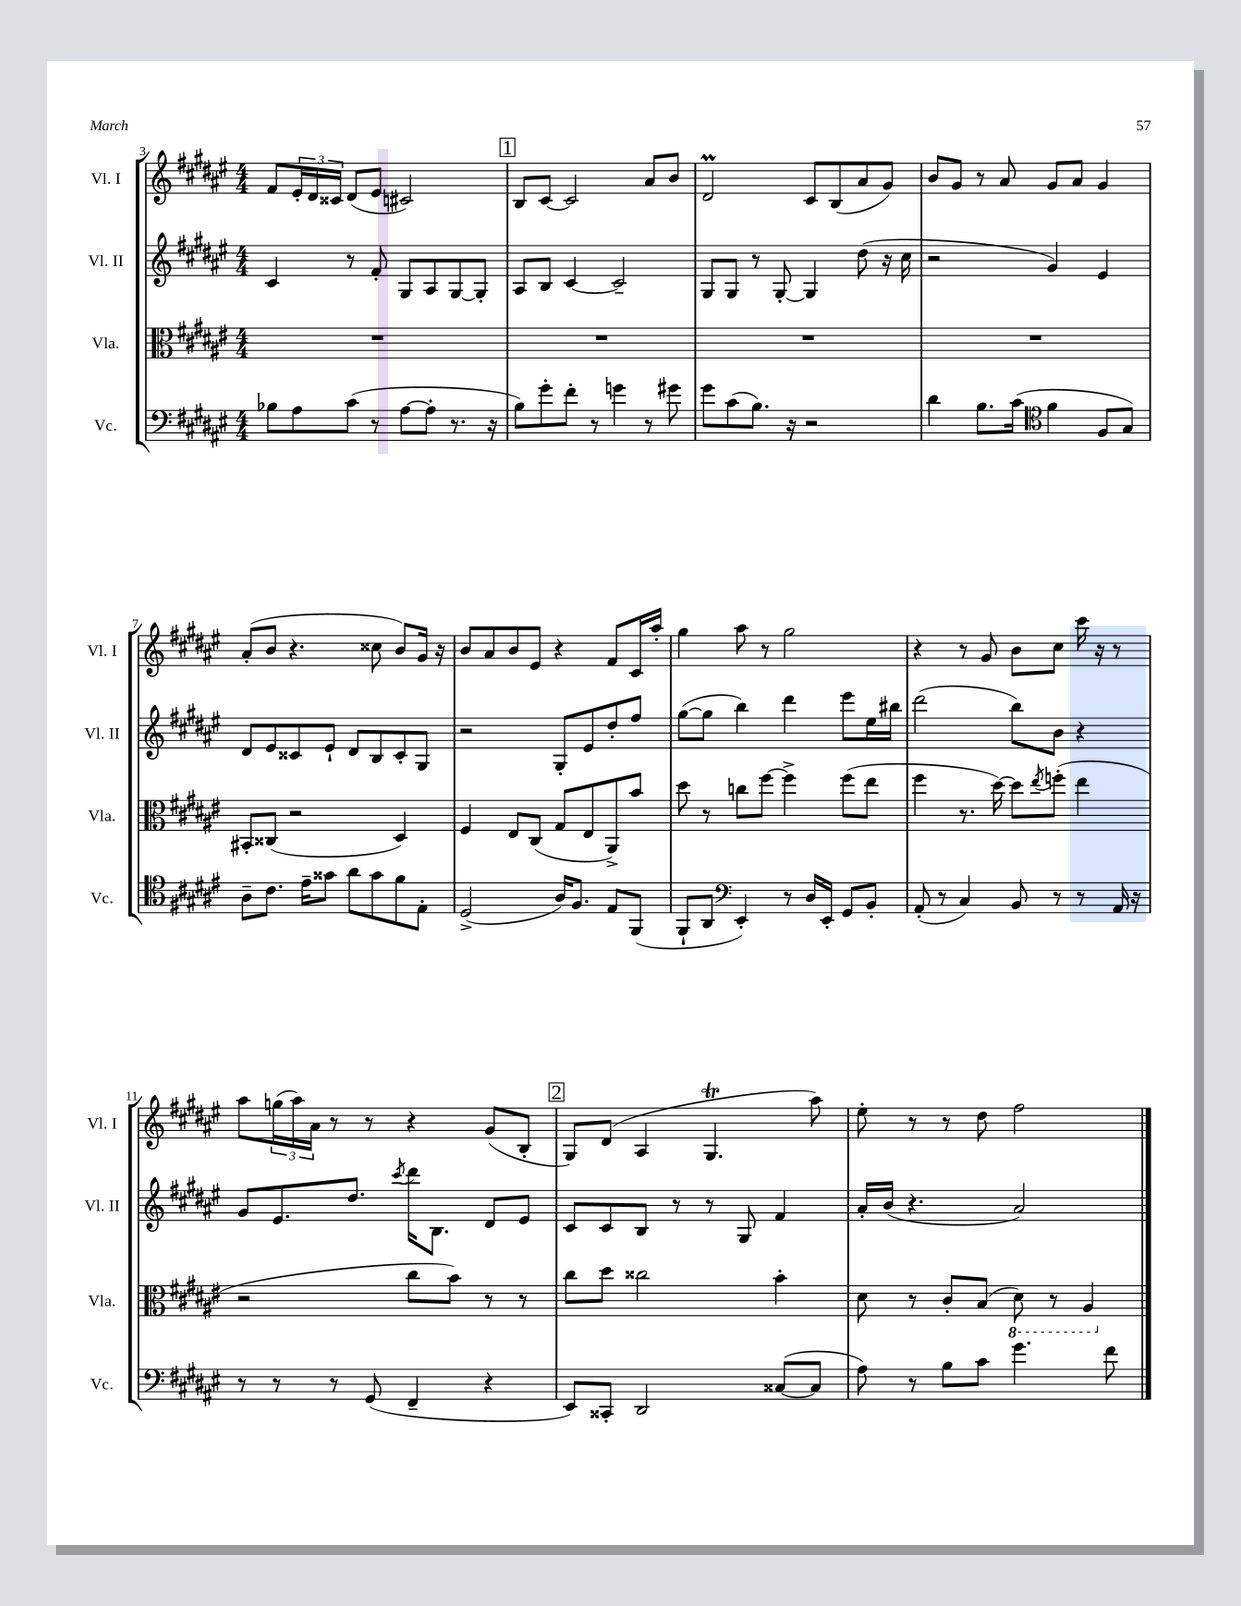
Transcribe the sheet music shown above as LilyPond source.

<<
\new StaffGroup <<
\new Staff = "s0" \with { instrumentName = "Vl. I" shortInstrumentName = "Vl. I" } {
    \clef treble \key fis \major \numericTimeSignature \time 4/4
    fis'8 \tuplet 3/2 { eis'16-. dis'16 cisis'16 } dis'8( eis'8 cis'2) |
    \mark \markup { \box "1" } b8 cis'8~ cis'2 ais'8 b'8 |
    dis'2\prall cis'8 b8( ais'8 gis'8) |
    b'8 gis'8 r8 ais'8 gis'8 ais'8 gis'4 |
    ais'8-.( b'8 r4. cisis''8 b'8) gis'16 r16 |
    b'8 ais'8 b'8 eis'8 r4 fis'8 cis'16 ais''16-. |
    gis''4 ais''8 r8 gis''2 |
    r4 r8 gis'8 b'8 cis''8 cis'''16 r16 r8 |
    ais''8 \tuplet 3/2 { g''16( ais''16) ais'16 } r8 r8 r4 gis'8( b8-. |
    \mark \markup { \box "2" } gis8) dis'8( ais4 gis4.\trill ais''8) |
    eis''8-. r8 r8 dis''8 fis''2 \bar "|." |
}
\new Staff = "s1" \with { instrumentName = "Vl. II" shortInstrumentName = "Vl. II" } {
    \clef treble \key fis \major \numericTimeSignature \time 4/4
    cis'4 r8 fis'8-. gis8 ais8 gis8~ gis8-. |
    \mark \markup { \box "1" } ais8 b8 cis'4~ cis'2-- |
    gis8 gis8 r8 gis8~-. gis4 dis''8( r16 cis''16 |
    r2 gis'4) eis'4 |
    dis'8 eis'8 cisis'8 eis'8-! dis'8 b8 cisis'8-. gis8 |
    r2 gis8-. eis'8 dis''8-. fis''8 |
    gis''8~( gis''8 b''4) dis'''4 eis'''8 eis''16 bis''16 |
    dis'''2( b''8) b'8 r4 |
    gis'8 eis'8. dis''8. \acciaccatura { cis'''8 } dis'''16 b8. dis'8 eis'8 |
    \mark \markup { \box "2" } cis'8 cis'8 b8 r8 r8 gis8 fis'4 |
    ais'16-. b'16( r4. ais'2) \bar "|." |
}
\new Staff = "s2" \with { instrumentName = "Vla." shortInstrumentName = "Vla." } {
    \clef alto \key fis \major \numericTimeSignature \time 4/4
    R1 |
    \mark \markup { \box "1" } R1 |
    R1 |
    R1 |
    bis,8-. cisis8( r2 dis4) |
    fis4 eis8 cis8( gis8 eis8 ais,8->) b'8 |
    dis''8 r8 c''8 fis''8~ fis''4-> fis''8( eis''8 |
    fis''4 r8. dis''16~) dis''8 \acciaccatura { eis''8 } f''8-.( eis''4 |
    r2 cis''8 b'8) r8 r8 |
    \mark \markup { \box "2" } cis''8 dis''8 cisis''2 b'4-. |
    dis'8 r8 cis'8-. b8( \ottava #-1 dis8) r8 ais,4 \ottava #0 \bar "|." |
}
\new Staff = "s3" \with { instrumentName = "Vc." shortInstrumentName = "Vc." } {
    \clef bass \key fis \major \numericTimeSignature \time 4/4
    bes8 ais8 cis'8( r8 ais8~ ais8-. r8. r16 |
    \mark \markup { \box "1" } b8) gis'8-. fis'8-. r8 g'4 r8 gis'8 |
    gis'8 cis'8( b8.) r16 r2 |
    dis'4 b8. cis'16( \clef tenor fis'4 fis8 gis8) |
    ais8-- cis'8. eis'16-- gisis'8 ais'8 gisis'8 fis'8 eis8-. |
    dis2->( ais16) fis8. eis8 fis,8( |
    fis,8-! ais,8 \clef bass eis,4-.) r8 dis16 eis,16-. gis,8 b,8-. |
    ais,8-.( r8 cis4) b,8 r8 r8 ais,16 r16 |
    r8 r8 r8 gis,8( fis,4-- r4 |
    \mark \markup { \box "2" } eis,8) cisis,8-. dis,2 cisis8~( cisis8 |
    ais8) r8 b8 cis'8 gis'4. fis'8 \bar "|." |
}
>>
>>
\layout { \context { \Score currentBarNumber = #3 } }
